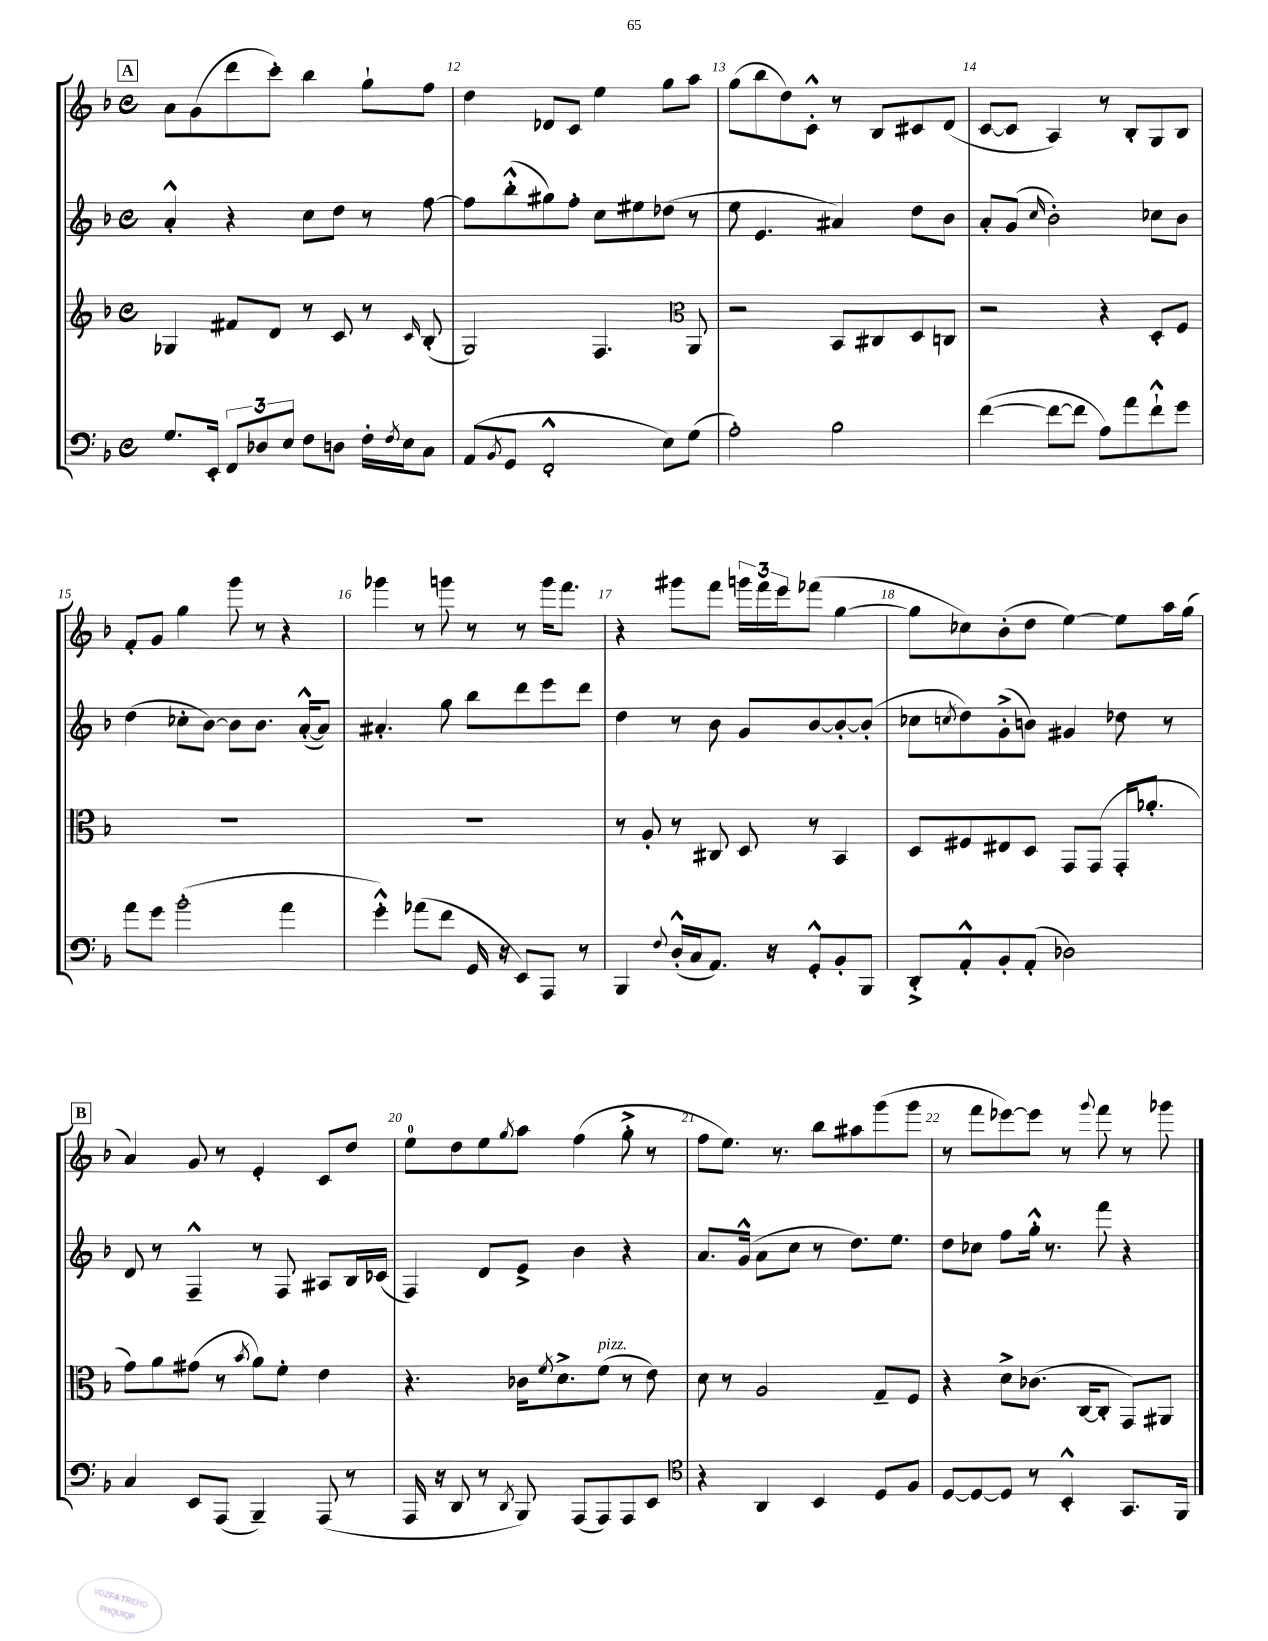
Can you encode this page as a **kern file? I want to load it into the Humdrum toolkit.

**kern	**kern	**kern	**kern
*staff4	*staff3	*staff2	*staff1
*clefF4	*clefG2	*clefG2	*clefG2
*k[b-]	*k[b-]	*k[b-]	*k[b-]
*M4/4	*M4/4	*M4/4	*M4/4
*met(c)	*met(c)	*met(c)	*met(c)
8.G	4G-	4a'^^	8a
.	.	.	(8g
16EE'	.	.	.
12FF	8f#	4r	8ddd
12D-	.	.	.
.	8d	.	8ccc')
12E	.	.	.
8F	8r	8cc	4bb-
8D	8c	8dd	.
16F'	8r	8r	8gg`
8qF	.	.	.
16E	.	.	.
.	16qqc	.	.
8C	(8B-'	[8ff	8ff
=	=	=	=
(8AA	2G)	8ff]	4dd
8qBB-	.	.	.
8GG	.	(8bb-'^^	.
2FF'^^	.	8gg#)	8d-
.	.	8ff'	8c
.	4.F	8cc	4ee
.	.	8ee#	.
8E)	.	(8dd-	8gg
*	*clefC3	*	*
(8G	8AA	8r	8aa
=	=	=	=
2A')	2r	8ee	(8gg
.	.	4.e	8bb-
.	.	.	8dd)
.	.	.	8c'^^
2B-	8BB-	4a#)	8r
.	8C#	.	8B-
.	8D	8dd	8c#
.	8C	8b-	(8d
=	=	=	=
([4f	2r	8a'	[8c
.	.	(8g	8c]
.	.	16qqcc	.
8f_	.	2b-')	4A)
8f]	.	.	.
8A)	4r	.	8r
8a	.	.	8B-'
8f`^^	8D'	8cc-	8G
8g	8F	8b-	8B-
=	=	=	=
8a	1r	(4dd	8f'
8g	.	.	8g
(2b-'	.	8cc-'	4gg
.	.	[8b-)	.
.	.	8b-]	8ggg
.	.	8.b-	8r
4a	.	.	4r
.	.	([16a'^^	.
.	.	8a])	.
=	=	=	=
4g'^^)	1r	4.a#'	4ggg-
(8a-	.	.	8r
8f	.	8gg	8ggg
16GG	.	8bb-	8r
16r	.	.	.
8EE)	.	8ddd	8r
8AAA	.	8eee	16ggg
.	.	.	8.fff
8r	.	8ddd	.
=	=	=	=
4BBB-	8r	4dd	4r
.	8A'	.	.
8qqF	.	.	.
(16D'^^	8r	8r	8ggg#
16C	.	.	.
8.AA)	8C#	8b-	8fff
.	8D	8g	24ggg
.	.	.	24fff
16r	.	.	.
.	.	.	24eee
8GG'^^	8r	[8b-	(8fff-
8BB-'	4BB-	8b-'_	[4gg
8BBB-	.	(8b-']	.
=	=	=	=
8DD'^	8D	8cc-	8gg]
.	.	8qcc	.
8AA'^^	8F#	8dd)	8cc-)
8BB-'	8E#	(8g'^	(8b-'
(8AA'	8D	8b)	8dd
2D-)	8GG	4g#	[4ee)
.	(8GG	.	.
.	16GG'	8dd-	8ee]
.	8.a-'	.	.
.	.	8r	16aa
.	.	.	(16gg
=	=	=	=
4C	8g)	8d	4a)
.	8a	8r	.
8EE	(8g#	4F~^^	8g
(8AAA	8r	.	8r
.	8qb-	.	.
4BBB-~)	8a)	8r	4e'
.	8f'	8F	.
(8AAA	4e	8A#	8c
8r	.	16B-	8dd
.	.	(16c-	.
=	=	=	=
16AAA	4.r	4F)	8ee
16r	.	.	.
8DD	.	.	8dd
8r	.	8d	8ee
8qDD	.	.	8qgg
8BBB-)	16c-	8e^	8aa
.	8qf	.	.
.	8.d^	.	.
(8AAA	.	4b-	(4ff
8AAA)	(8f	.	.
8AAA	8r	4r	8gg'^
8EE	8e)	.	8r
=	=	=	=
*clefC4	*	*	*
4r	8d	8.a	8ff
.	8r	.	8.ee)
.	.	(16g^^	.
4AA	2A	8a	.
.	.	.	8.r
.	.	8cc	.
4BB-	.	8r	8bb-
.	.	8.dd)	8aa#
8D	8G~	.	(8ggg
.	.	8.ee	.
8F	8F	.	8ggg
=	=	=	=
[8D	4r	8dd	8r
8D_	.	8cc-	8fff
8D]	8d^	8ff	[8eee-)
8r	(8.c-	16gg'^^	8eee-]
.	.	8.r	.
4BB-'^^	.	.	8r
.	[16C	.	.
.	.	.	8qqggg
.	8C']	8fff	8fff
8.GG	8GG)	4r	8r
.	8AA#	.	8ggg-
16FF	.	.	.
==	==	==	==
*-	*-	*-	*-
